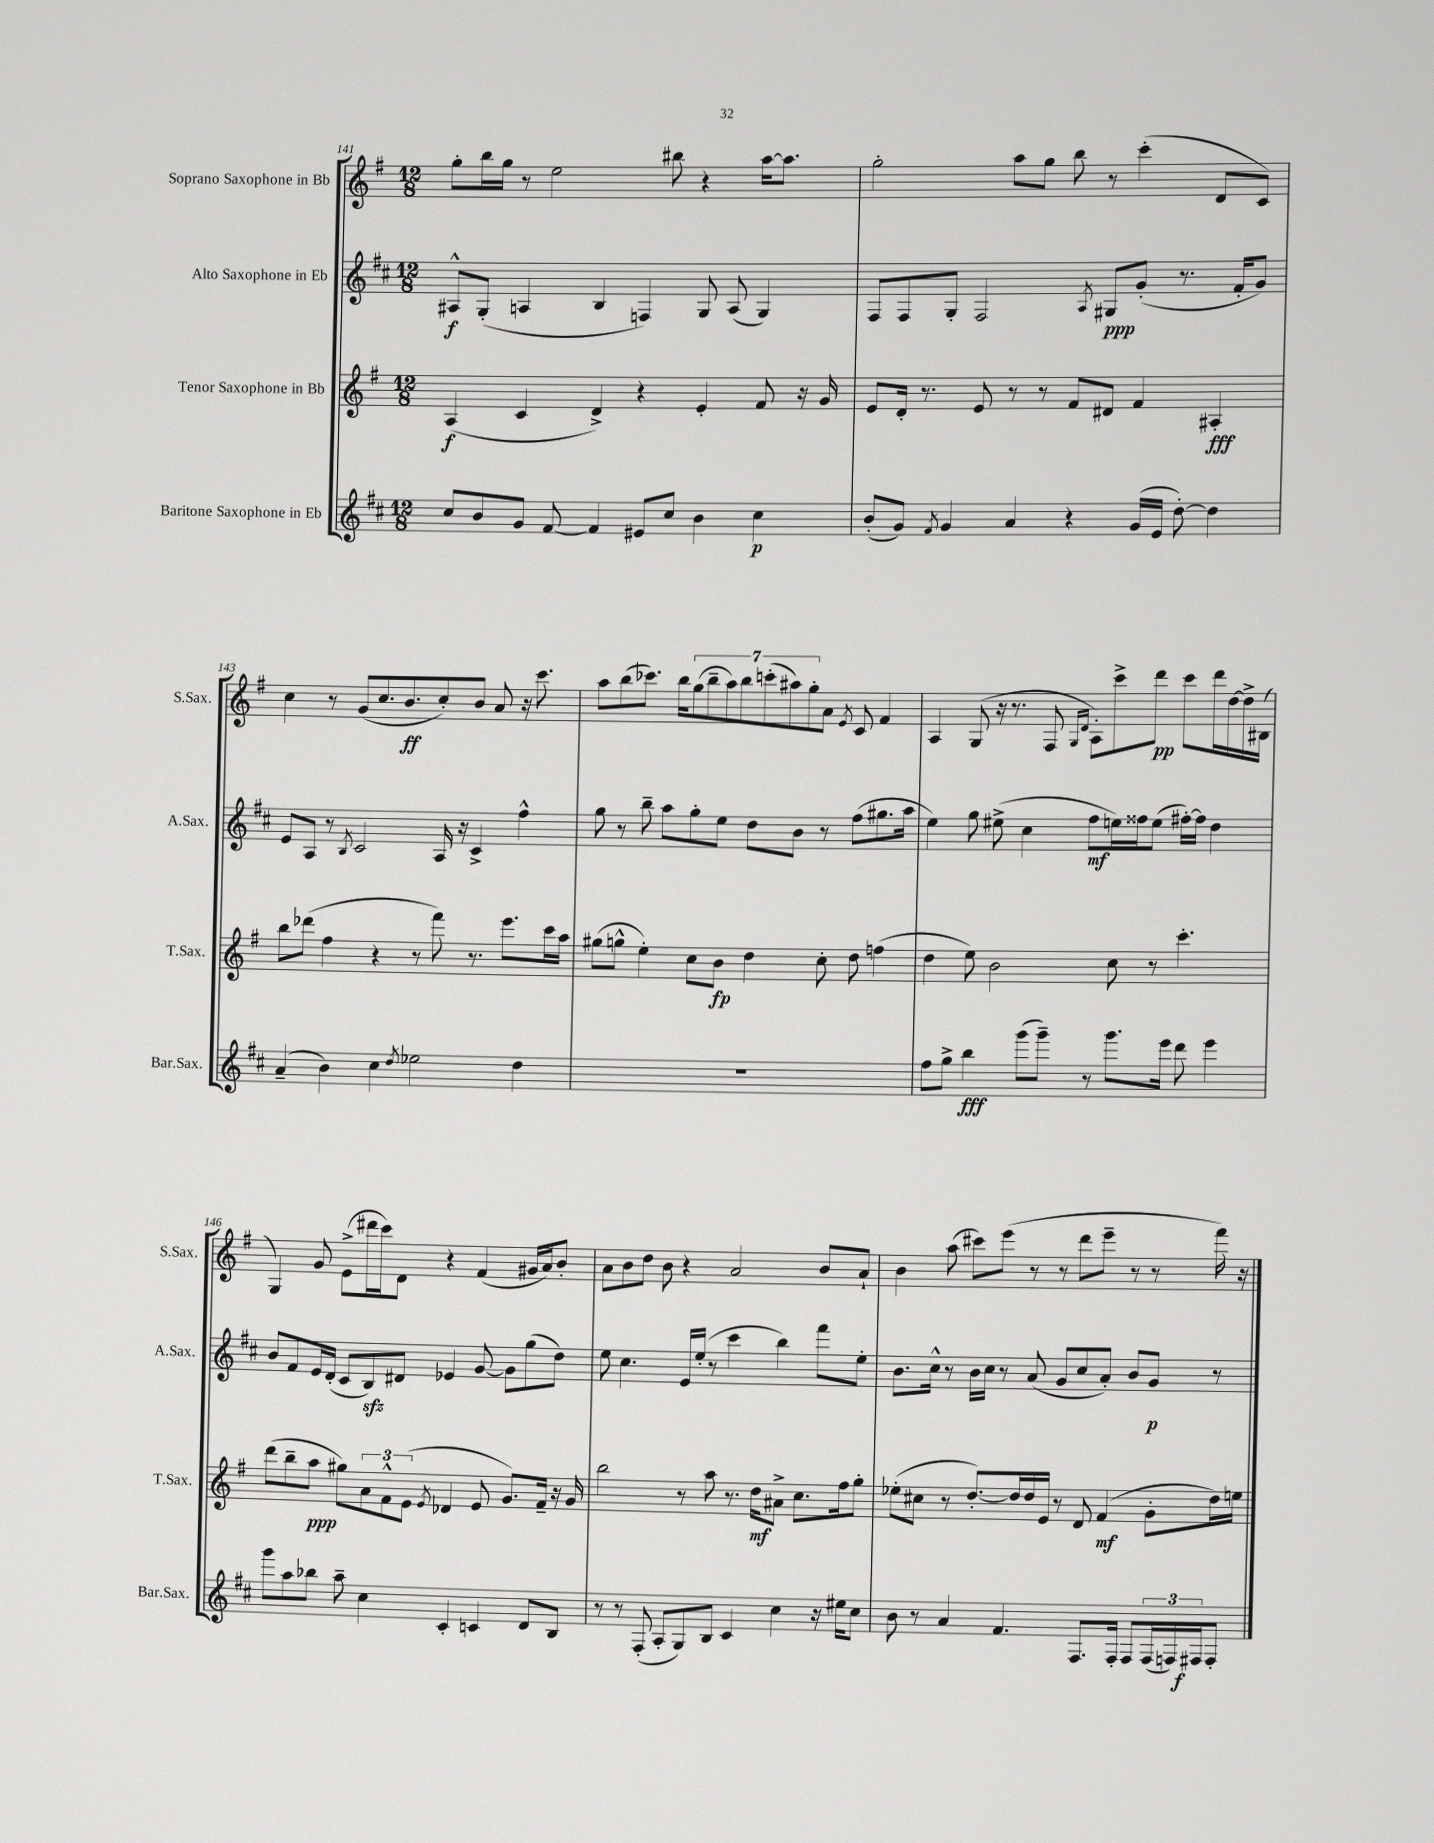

**kern	**dynam	**kern	**dynam	**kern	**dynam	**kern	**dynam
*part4	*part4	*part3	*part3	*part2	*part2	*part1	*part1
*staff4	*staff4	*staff3	*staff3	*staff2	*staff2	*staff1	*staff1
*I"Baritone Saxophone in Eb	*	*I"Tenor Saxophone in Bb	*	*I"Alto Saxophone in Eb	*	*I"Soprano Saxophone in Bb	*
*I'Bar.Sax.	*	*I'T.Sax.	*	*I'A.Sax.	*	*I'S.Sax.	*
*clefG2	*	*clefG2	*	*clefG2	*	*clefG2	*
*k[f#c#]	*	*k[f#]	*	*k[f#c#]	*	*k[f#]	*
*M12/8	*	*M12/8	*	*M12/8	*	*M12/8	*
=141	=141	=141	=141	=141	=141	=141	=141
8cc#/L	.	(4A/	f	8A#X^^/L	f	8gg'\L	.
8b/	.	.	.	(8G'/J	.	16bb\L	.
.	.	.	.	.	.	16gg\JJ	.
8g/J	.	4c/	.	4An/	.	8r	.
[8f#/	.	.	.	.	.	2ee\	.
4f#/]	.	4d^/)	.	4B/	.	.	.
8e#X/L	.	4r	.	4Fn/)	.	.	.
8cc#/J	.	.	.	.	.	8bb#X\	.
4b\	.	4e'/	.	8G/	.	4r	.
.	.	.	.	(8A/	.	.	.
4cc#\	p	8f#/	.	4G/)	.	[16aa\KL	.
.	.	.	.	.	.	8.aa\J]	.
.	.	16r	.	.	.	.	.
.	.	16g/	.	.	.	.	.
=142	=142	=142	=142	=142	=142	=142	=142
(8b'/L	.	8e/L	.	8F#/L	.	2gg'\	.
8g/J)	.	16d'/Jk	.	8F#/	.	.	.
.	.	8.r	.	.	.	.	.
8qf#/	.	.	.	.	.	.	.
4g/	.	.	.	8G'/J	.	.	.
.	.	8e/	.	2F#/	.	.	.
4a/	.	8r	.	.	.	8aa\L	.
.	.	8r	.	.	.	8gg\J	.
4r	.	8f#/L	.	.	.	8bb\	.
.	.	.	.	8qA/	.	.	.
.	.	8d#X/J	.	8G#X/L	ppp	8r	.
(16g/LL	.	4f#/	.	(8g'/J	.	(4ccc'\	.
16e/JJ	.	.	.	.	.	.	.
[8dd'\)	.	.	.	8.r	.	.	.
4dd\]	.	4A#X'/	fff	.	.	8d/L	.
.	.	.	.	16f#'/KL	.	.	.
.	.	.	.	8g/J)	.	8c/J)	.
!!LO:LB:g=z
=143	=143	=143	=143	=143	=143	=143	=143
(4a~/	.	8bb\L	.	8e/L	.	4cc\	.
.	.	(8ddd-X\J	.	8A/J	.	.	.
4b\)	.	4ff#\	.	8r	.	8r	.
.	.	.	.	8qB/	.	.	.
.	.	.	.	2c#/	.	(8g/L	.
4cc#\	.	4r	.	.	.	8.cc/	.
.	.	.	.	.	.	8.b/	ff
8qdd/	.	.	.	.	.	.	.
2ee-X\	.	8r	.	.	.	.	.
.	.	8fff#\)	.	16A/	.	8cc'/)	.
.	.	.	.	16r	.	.	.
.	.	8.r	.	4c#^/	.	8b/J	.
.	.	.	.	.	.	8a/	.
.	.	8.eee\L	.	.	.	.	.
4dd\	.	.	.	4ff#^^\	.	16r	.
.	.	.	.	.	.	8.ccc\	.
.	.	16ccc\L	.	.	.	.	.
.	.	16aa\JJ	.	.	.	.	.
=144	=144	=144	=144	=144	=144	=144	=144
1.r	.	(8gg#X\L	.	8gg\	.	8aa\L	.
.	.	8ggn^^\J	.	8r	.	(8bb\	.
.	.	4ee'\)	.	8bb~\	.	8.ccc-X\J)	.
.	.	.	.	8aa\L	.	.	.
.	.	.	.	.	.	16bb\KL	.
.	.	8cc\L	.	8gg'\	.	(14gg\	.
.	.	.	.	.	.	14bb~\	.
.	.	8b\J	fp	8ee\J	.	.	.
.	.	.	.	.	.	14aa\)	.
.	.	.	.	.	.	14bb\	.
.	.	4dd\	.	8dd\L	.	.	.
.	.	.	.	.	.	(14cccn'\	.
.	.	.	.	.	.	14aa#X\)	.
.	.	.	.	8b\J	.	.	.
.	.	.	.	.	.	14gg'\	.
.	.	8cc'\	.	8r	.	8a\J	.
.	.	.	.	.	.	8qe/	.
.	.	8dd\	.	(8ff#\L	.	8c/	.
.	.	(4ffn\	.	8.gg#X\	.	4f#/	.
.	.	.	.	16aa\Jk	.	.	.
=145	=145	=145	=145	=145	=145	=145	=145
8ff#\L	.	4dd\	.	4ee\)	.	4A/	.
8gg^\J	.	.	.	.	.	.	.
4bb\	fff	8ee\)	.	8gg\	.	(8G/	.
.	.	2b\	.	(8ee#X^\	.	16r	.
.	.	.	.	.	.	8.r	.
(8ggg\L	.	.	.	4cc#\	.	.	.
8ggg~\J)	.	.	.	.	.	8F#/	.
.	.	.	.	.	.	16qqG/LL	.
.	.	.	.	.	.	16qqd/JJ	.
8r	.	.	.	8ff#\L	mf	8A'\L)	.
8.ggg\L	.	8cc\	.	16een\L)	.	8ccc^\	.
.	.	.	.	16ff##X\J	.	.	.
.	.	8r	.	(8ee\J	.	8ddd\J	pp
16eee\Jk	.	.	.	.	.	.	.
8ddd\	.	4.ccc'\	.	[16ff#X'\LL)	.	8ccc\L	.
.	.	.	.	16ff#\JJ]	.	.	.
4eee\	.	.	.	4dd\	.	16ddd\L	.
.	.	.	.	.	.	[16dd\	.
.	.	.	.	.	.	16dd^\]	.
.	.	.	.	.	.	(16B#X\JJ	.
!!LO:LB:g=z
=146	=146	=146	=146	=146	=146	=146	=146
8ggg\L	.	(8ddd\L	.	8b/L	.	4G/)	.
8aa\	.	8bb~\	.	8f#/	.	.	.
8bb-X\J	.	8aa\J	ppp	16e/L	.	8g/	.
.	.	.	.	(16d'/JJ	.	.	.
8aa~\	.	8gg#X\L)	.	8c#/L	.	(8e^\L	.
4cc#\	.	12a\	.	8Bzz/)	.	16ddd#X\L	.
.	.	.	.	.	.	16ccc\J)	.
.	.	12f#^^\	.	.	.	.	.
.	.	.	.	8d#X/J	.	8d\J	.
.	.	(12e\J	.	.	.	.	.
.	.	8qe/	.	.	.	.	.
4c#'/	.	4d-X/	.	4e-X/	.	4r	.
4cn/	.	8e/	.	[8g/	.	(4f#/	.
.	.	8.g/L)	.	8g\L]	.	.	.
8d/L	.	.	.	(8gg\	.	16g#X/LL	.
.	.	16f#~/Jk	.	.	.	16a/J)	.
8B/J	.	16r	.	8dd\J)	.	8b'/J	.
.	.	16g/	.	.	.	.	.
=147	=147	=147	=147	=147	=147	=147	=147
8r	.	2bb\	.	8ee\	.	8a\L	.
8r	.	.	.	4.cc#\	.	8b\	.
(8F#'/	.	.	.	.	.	8dd\J	.
8A'/L	.	.	.	.	.	8b\	.
8G/)	.	8r	.	16e/LL	.	4r	.
.	.	.	.	(16ee'/JJ	.	.	.
8B/J	.	8aa\	.	8r	.	.	.
4c#/	.	8.r	.	4ccc#\	.	2a/	.
.	.	16dd\KL	mf	.	.	.	.
4cc#\	.	8a#X^\J	.	4bb\)	.	.	.
.	.	8.cc\L	.	.	.	.	.
16r	.	.	.	8fff#\L	.	8b/L	.
16ee#X\KL	.	16ff#\k	.	.	.	.	.
8cc#\J	.	8gg'\J	.	8ee'\J	.	8a`/J	.
=148	=148	=148	=148	=148	=148	=148	=148
8b\	.	(8ee-X'\L	.	8.b\L	.	4b\	.
8r	.	8cc#X\J	.	.	.	.	.
.	.	.	.	16cc#^^\Jk	.	.	.
4a/	.	8r	.	8r	.	(8aa\	.
.	.	[8.dd'/L)	.	16b\LL	.	8ccc#X\L)	.
.	.	.	.	16cc#\JJ	.	.	.
4.f#/	.	.	.	8r	.	(8eee\J	.
.	.	16dd/L]	.	.	.	.	.
.	.	16dd/	.	(8a/	.	8r	.
.	.	16e/JJ	.	.	.	.	.
.	.	8r	.	8g/L	.	8r	.
8.F#/L	.	8d/	.	8cc#/	.	8ddd\L	.
.	.	(4f#/	mf	8a'/J)	.	8eee~\J	.
16F#'/Jk	.	.	.	.	.	.	.
8F#/L	.	.	.	8b/L	.	8r	.
(24F#/L	.	8g'\L	.	8g/J	p	8r	.
24Fn/)	.	.	.	.	.	.	.
24F#X/J	f	.	.	.	.	.	.
8F#'/J	.	16dd\L)	.	8r	.	16fff#\)	.
.	.	16een\JJ	.	.	.	16r	.
==	==	==	==	==	==	==	==
*-	*-	*-	*-	*-	*-	*-	*-
